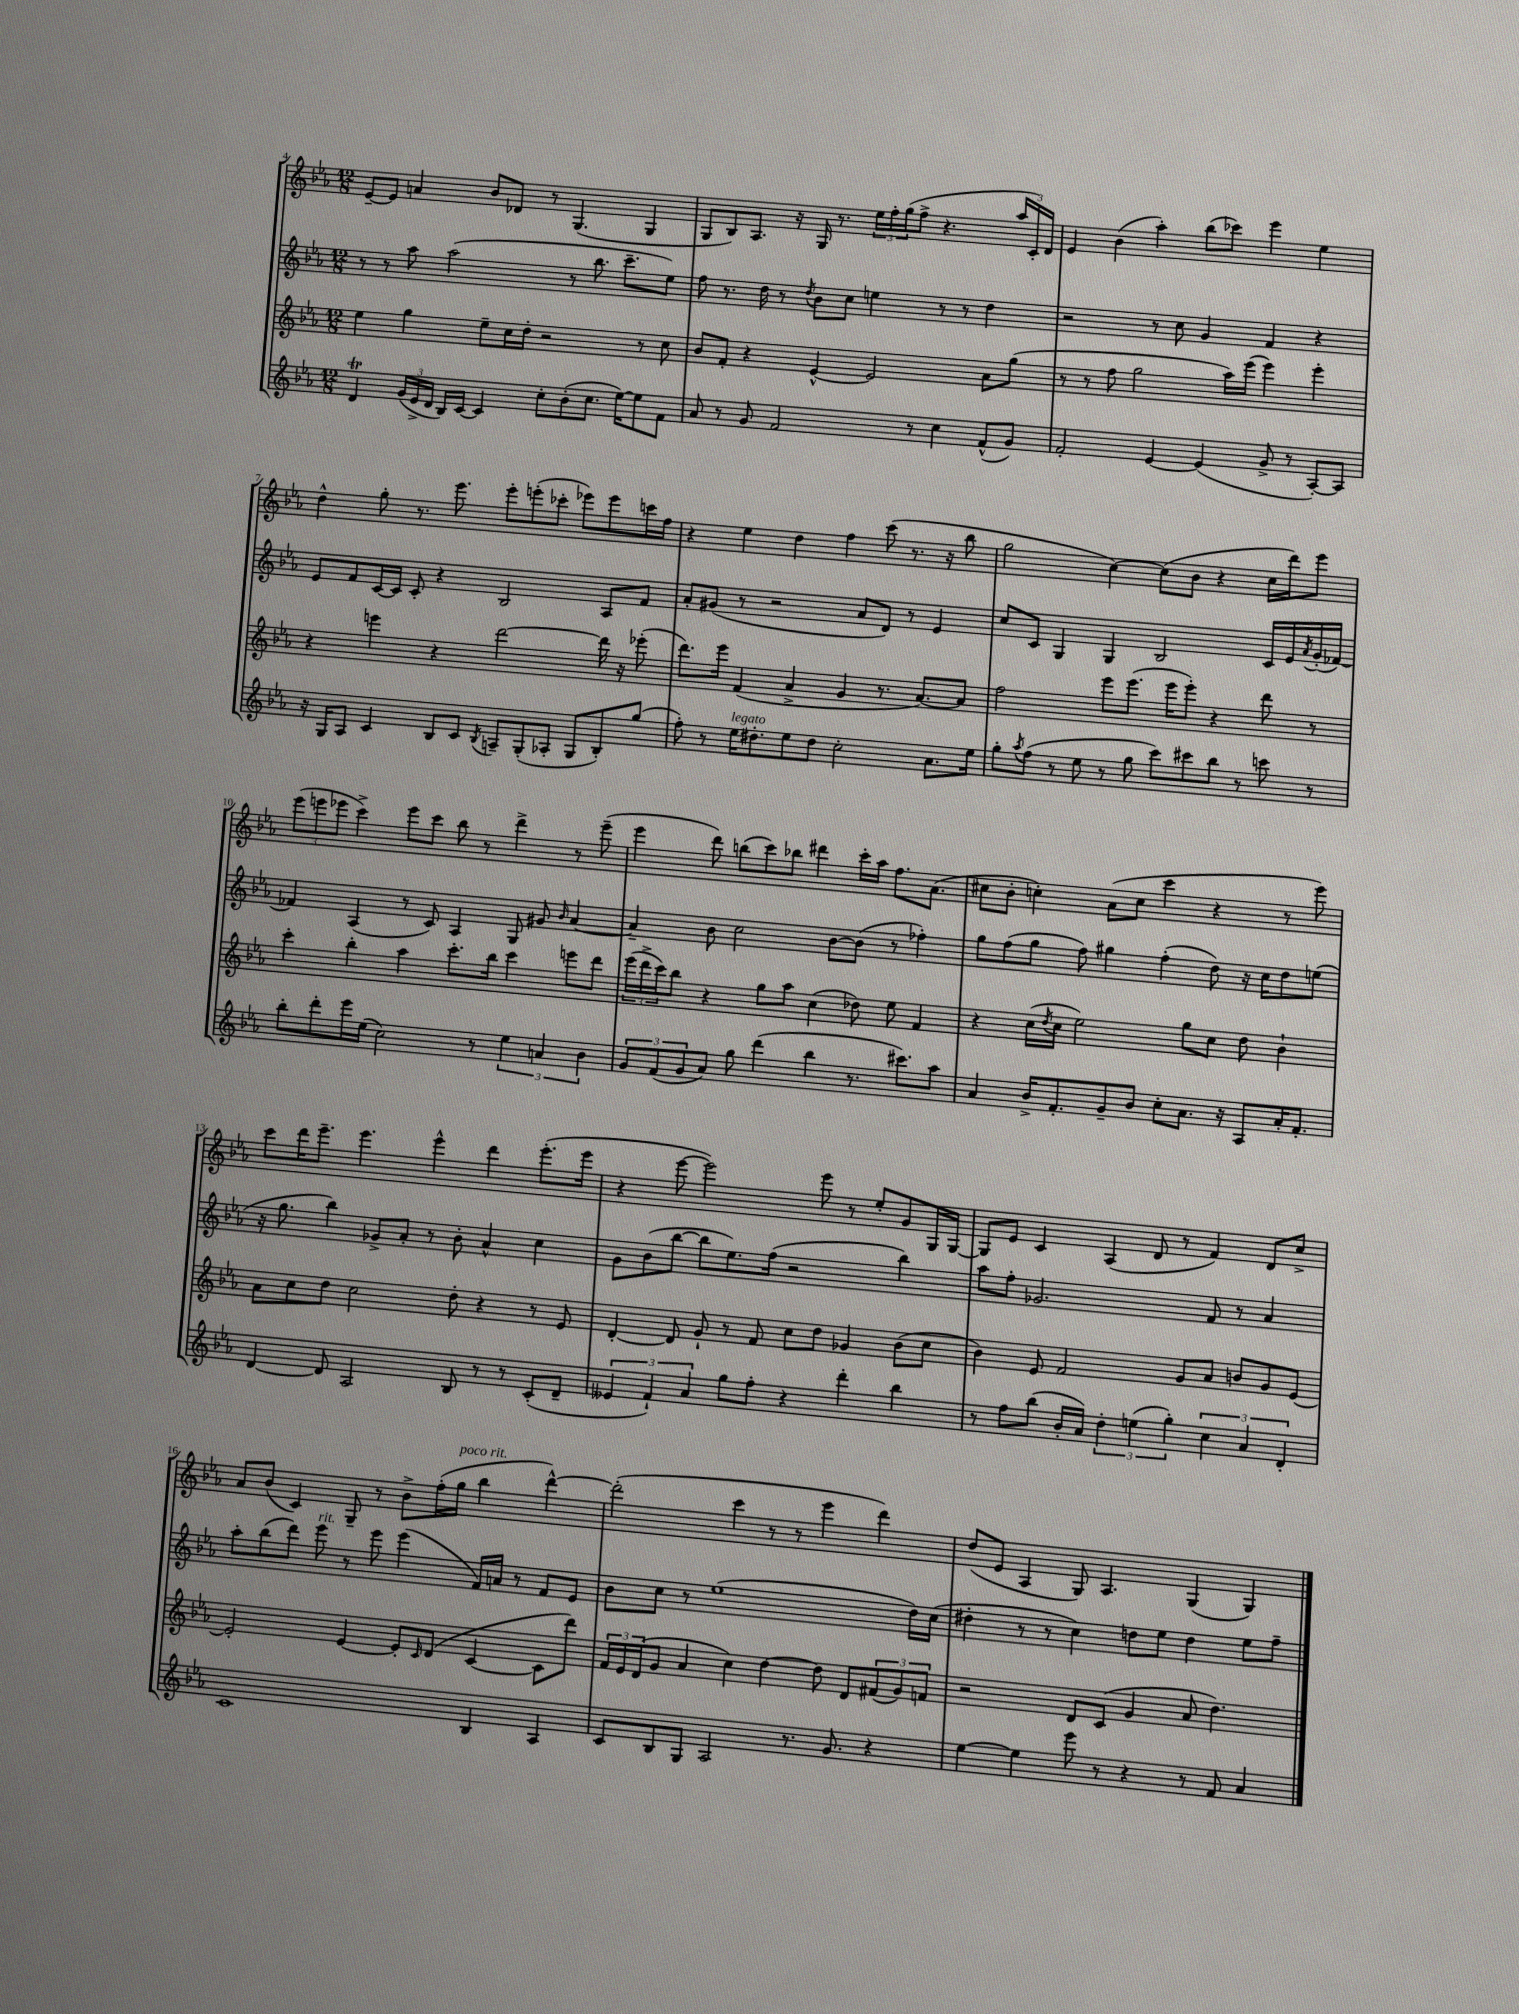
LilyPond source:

<<
\new StaffGroup <<
\new Staff = "s0" {
    \clef treble \key ees \major \numericTimeSignature \time 12/8
    ees'8~-- ees'8 a'4 bes'8 des'8 r8 g4.( g4 |
    g8 bes8) aes8. r16 g16 r8. \tuplet 3/2 { ees''16 f''16-. g''16( } f''8-> r4. \tuplet 3/2 { aes''16 c'16-.) d'16 } |
    ees'4 bes'4( aes''4-.) bes''8( ces'''8) ees'''4 ees''4 |
    d''4-^ g''8-. r8. ees'''8. ees'''8-. e'''8-.( ces'''8-. ees'''8) ees'''8 c'''16 f''16 |
    r4 ees''4 d''4 f''4 c'''8( r8. r16 bes''8 |
    g''2 c''4~) c''8( bes'8 r4 c''16 d'''16) ees'''8 |
    \tuplet 3/2 { ees'''8( e'''8 ees'''8 } c'''4->) ees'''8 c'''8 bes''8 r8 d'''4-> r8 ees'''8--( |
    ees'''4 d'''8) b''8( c'''8) bes''8 dis'''4 c'''16-. aes''16 f''8. aes'8.( |
    cis''8 bes'8-. c''4-.) aes'8( c''8 c'''4 r4 r8 ees'''8) |
    c'''8 d'''16 ees'''8.-- ees'''4. ees'''4-^ d'''4 ees'''8.-.( ees'''16 |
    r4 ees'''8~ ees'''2) ees'''8 r8 ees''8-. g'8 g16 g16~ |
    g8 ees'8 c'4 aes4( d'8 r8 f'4) d'8 c''8-> |
    aes'8 bes'8( c'4) g8-- r8 bes'8-> f''16-.( g''16^\markup { \italic "poco rit." } bes''4 d'''4~-^) |
    d'''2-.( c'''4 r8 r8 ees'''4 d'''4) |
    d''8( ees'8 aes4 g8) aes4. g4( g4) \bar "|." |
}
\new Staff = "s1" {
    \clef treble \key ees \major \numericTimeSignature \time 12/8
    r8 r8 aes''8 aes''2( r8 bes''8. c'''8.-- ees''8) |
    f''8 r8. d''16 r8 \acciaccatura { d''8 } bes'8 c''8 e''4 r8 r8 d''4 |
    r2 r8 c''8 g'4 f'4 r4 |
    ees'8 f'8 c'16~ c'16 c'8-. r4 bes2 aes8 f'8 |
    aes'8-. gis'8( r8 r2 aes'8 d'8) r8 ees'4 |
    c''8 c'8 g4 g4 bes2 c'16 ees'16 \acciaccatura { aes'8 } g'16-.( fes'16~) |
    fes'4 aes4( r8 c'8) aes4 g8 gis'8 \grace { bes'16 } aes'4~ |
    aes'4-- bes'8 c''2 bes'8~ bes'8( r8 fes''4-.) |
    g''8 f''8( g''8 f''8) gis''4 f''4-.( d''8) r16 c''16 d''8 e''8( |
    r16 g''8. bes''4) ges'8-> aes'8-. r8 bes'8-. aes'4-^ c''4 |
    g'8 bes'8( bes''8~ bes''8 ees''8.) f''16( r2 bes''4) |
    aes''8 f''8-. ges'2. f'8 r8 aes'4 |
    aes''8-. bes''8( d'''8) ees'''8^\markup { \italic "rit." } r8 ees'''8 ees'''4( f'16) a'16 r8 f'8 ees'8 |
    bes'8 c''8 r8 ees''1( d''16) c''16( |
    dis''4-. r8 r8 c''4) d''8 ees''8 d''4 ees''8 f''8-- \bar "|." |
}
\new Staff = "s2" {
    \clef treble \key ees \major \numericTimeSignature \time 12/8
    ees''4 g''4 ees''8-- c''16 d''16-. r2 r8 c''8 |
    bes'8 f'8-. r4 ees'4~-^ ees'2 aes'8 g''8( |
    r8 r8 f''8 g''2 aes''16) ees'''16( ees'''4) ees'''4-. |
    r4 e'''4 r4 d'''2~ d'''16 r16 ees'''8-.( |
    d'''8.) ees'''16 f'4( aes'4-> g'4 r8. aes'8.~) aes'8 |
    f''2 ees'''8 ees'''8.( ees'''16 ees'''8-.) r4 d'''8 r8 |
    c'''4-. bes''4-. aes''4 c'''8.-. bes''16 c'''4 e'''8 d'''8 |
    \tuplet 3/2 { ees'''16( d'''16-> c'''16) } bes''8 r4 g''8 aes''8 c''4( des''8) ees''8 f'4 |
    r4 c''16( \acciaccatura { d''8 } c''16 ees''2) g''8 c''8 d''8 bes'4-! |
    aes'8 c''8 d''8 c''2 d''8-. r4 r8 ees'8 |
    d'4~-. d'8 g'8-! r8 f'8 c''8 d''8 ges'4 bes'8( c''8 |
    bes'4) ees'8 f'2 g'8 aes'8 b'8 g'8 ees'8~ |
    ees'2-. ees'4~ ees'8-. \grace { c'16 } d'8( c'4~ c'8 d'''8) |
    \tuplet 3/2 { f'16 ees'16 d'16( } g'8 aes'4 c''4) d''4~ d''8 d'8 \tuplet 3/2 { fis'8( g'8) f'8 } |
    r2 d'8 c'8( g'4 aes'8 d''4.) \bar "|." |
}
\new Staff = "s3" {
    \clef treble \key ees \major \numericTimeSignature \time 12/8
    d'4\trill \tuplet 3/2 { g'16( ees'16-> d'16 } bes16) c'16~ c'4 c''8-. bes'8-.( c''8. ees''16~) ees''8 f'8 |
    aes'8 r8 g'8 f'2 r8 c''4 f'8-^( g'8) |
    f'2-. ees'4~ ees'4( g'8-> r8 aes8~-.) aes8 |
    r16 g16 aes8 c'4 bes8 c'8 \acciaccatura { bes8 } a8-- g8-.( aes8-. g8 bes8-.) g''8( |
    f''8-.) r8 ees''16^\markup { \italic "legato" } dis''8.-. ees''8 dis''8 c''2-. aes'8. ees''16 |
    g''8-. \acciaccatura { aes''8 } f''8( r8 ees''8 r8 g''8 c'''8) cis'''8 bes''8 r8 c'''8 r8 |
    bes''8-. d'''8-. ees'''16 ees''16( c''2) r8 \tuplet 3/2 { ees''4 a'4 bes'4 } |
    \tuplet 3/2 { g'8 f'8( g'8 } aes'8) g''8 d'''4( bes''4 r8. cis'''8.) aes''8 |
    aes'4 bes'16-> f'8.-. g'8-- bes'8 c''8-. aes'8. r16 aes8 aes'16-. f'8.-. |
    d'4~ d'8 aes2 bes8 r8 r8 c'8-.( d'8-- |
    \tuplet 3/2 { eeses'4 f'4-!) aes'4 } g''8 f''8-. r4 d'''4-. bes''4 |
    r8 f''8 bes''8( bes'16-. aes'16) \tuplet 3/2 { d''4-. e''4( g''4-.) } \tuplet 3/2 { c''4 aes'4 d'4-. } |
    c'1 bes4 aes4 |
    c'8 bes8 g8 aes2 r8. g'8. r4 |
    ees''4~ ees''4 ees'''8 r8 r4 r8 f'8 aes'4 \bar "|." |
}
>>
>>
\layout { \context { \Score currentBarNumber = #4 } }
